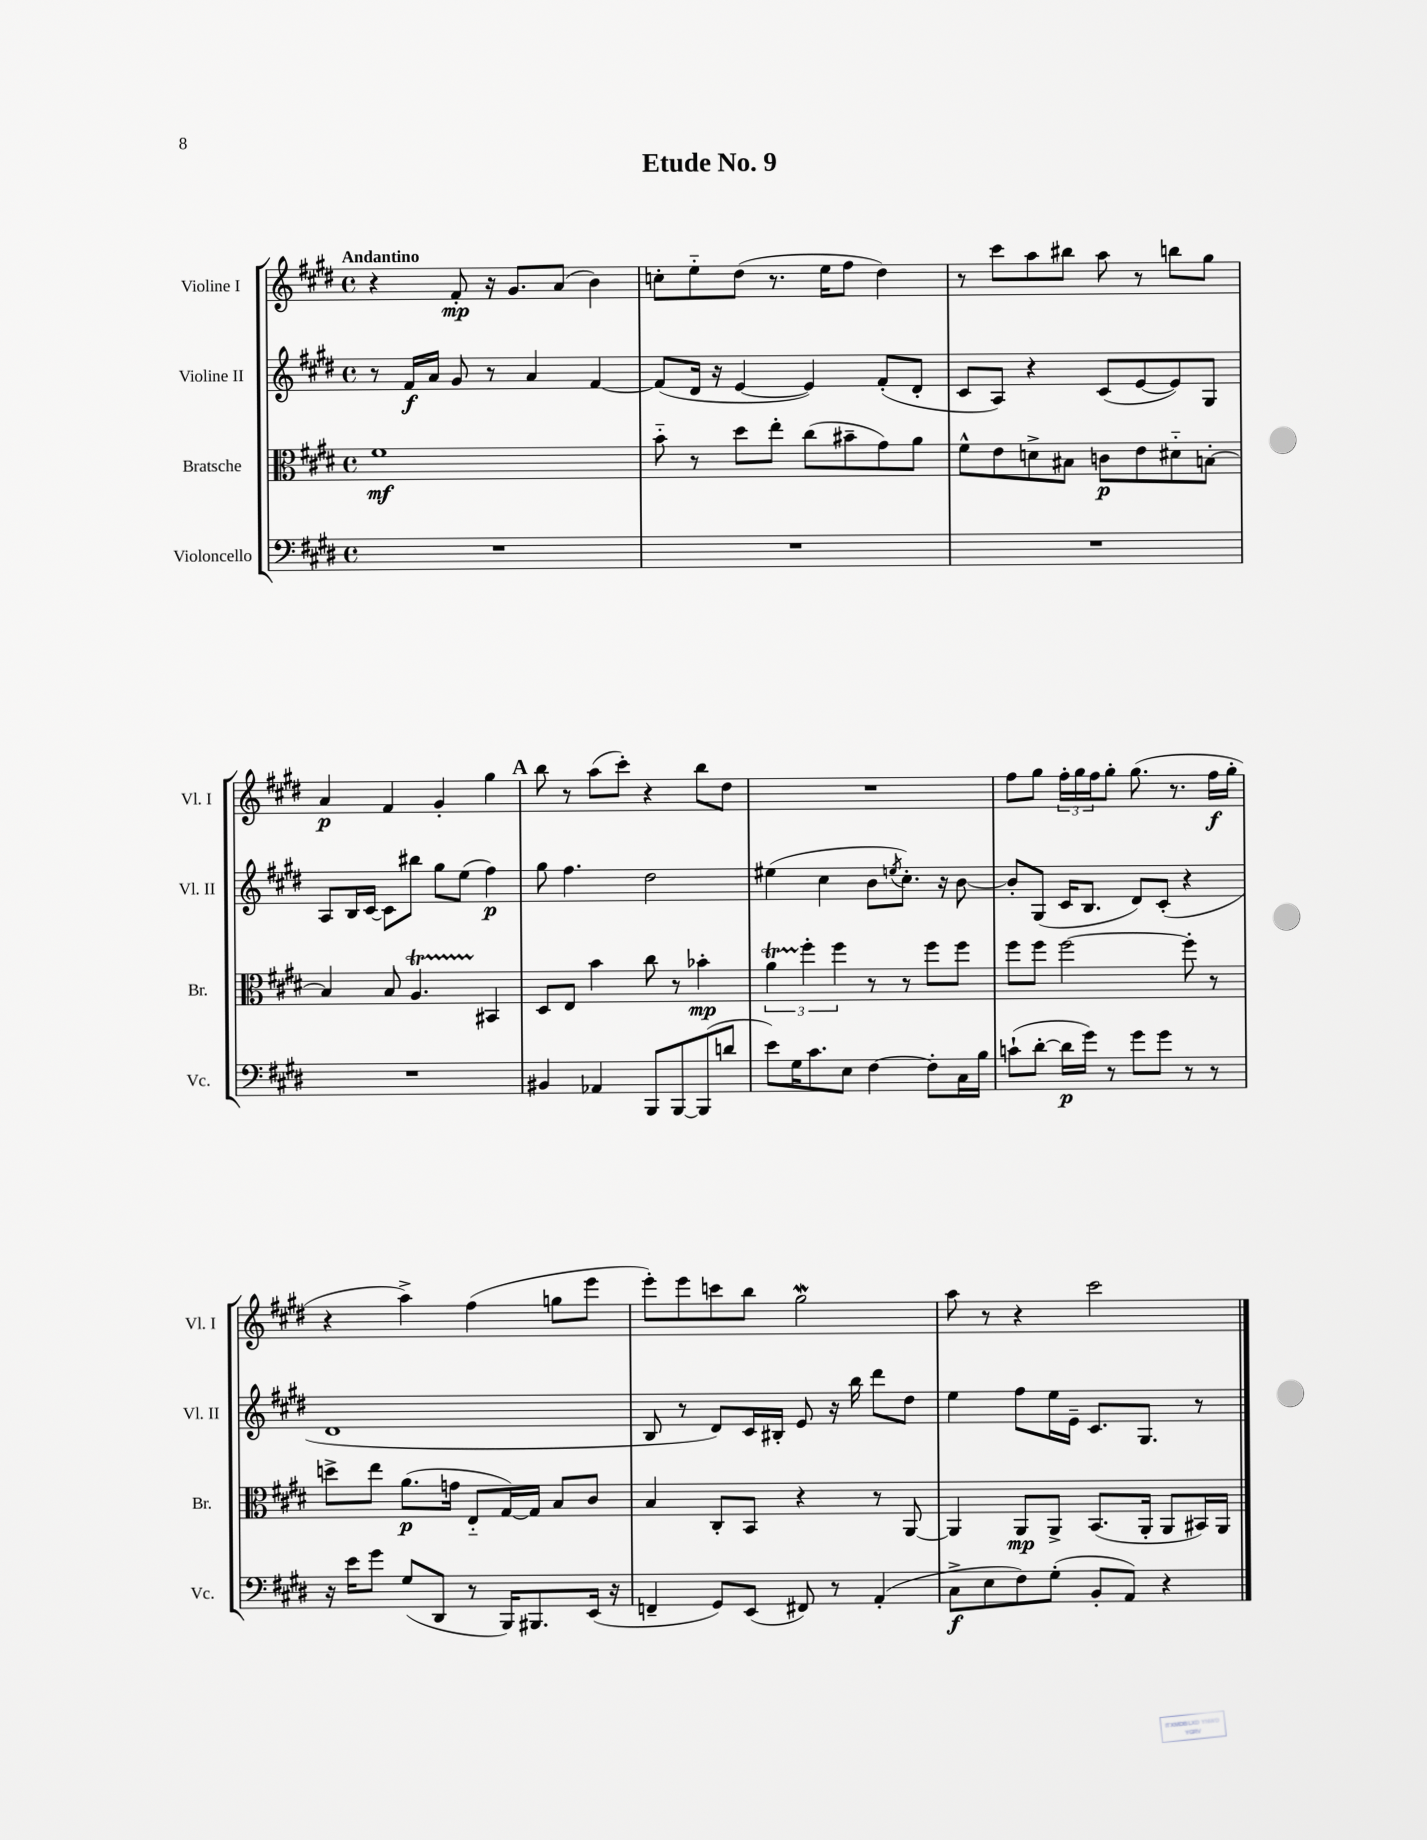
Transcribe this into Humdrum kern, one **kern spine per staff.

**kern	**kern	**kern	**kern
*staff4	*staff3	*staff2	*staff1
*clefF4	*clefC3	*clefG2	*clefG2
*k[f#c#g#d#]	*k[f#c#g#d#]	*k[f#c#g#d#]	*k[f#c#g#d#]
*M4/4	*M4/4	*M4/4	*M4/4
*met(c)	*met(c)	*met(c)	*met(c)
1r	1f#	8r	4r
.	.	16f#/LL	.
.	.	16a/JJ	.
.	.	8g#/	8f#'/
.	.	8r	16r
.	.	.	8.g#/L
.	.	4a/	.
.	.	.	(8a/J
.	.	[4f#/	4b\)
=	=	=	=
1r	8b'~\	(8f#/]L	8cc'\L
.	8r	16d#/Jk	8ee'~\
.	.	16r	.
.	8dd#\L	[4e/	(8dd#\J
.	8ee'\J	.	8.r
.	(8cc#\L	4e/])	.
.	.	.	16ee\LK
.	8b#~\	.	8ff#\J
.	8g#\)	(8f#'/L	4dd#\)
.	8a\J	8d#'/J	.
=	=	=	=
1r	8f#^^\L	8c#/L	8r
.	8e\	8A/J)	8ccc#\L
.	8d^\	4r	8aa\
.	8B#\J	.	8bb#\J
.	8c\L	(8c#/L	8aa\
.	8e\	[8e/	8r
.	8d#'~\	8e/])	8bb\L
.	[8B'\J	8G#/J	8gg#\J
=	=	=	=
1r	4B/]	8A/L	4a/
.	.	16B/L	.
.	.	[16c#/JJ	.
.	8B/	8c#\]L	4f#/
.	4.A/	8bb#\J	.
.	.	8gg#\L	4g#'/
.	.	(8ee\J	.
.	4BB#/	4ff#\)	4gg#\
=	=	=	=
4BB#/	8D#/L	8gg#\	8bb\
.	8E/J	4.ff#\	8r
4AA-/	4b\	.	(8aa\L
.	.	.	8ccc#'\J)
8BBB/L	8cc#\	2dd#\	4r
[8BBB/	8r	.	.
(8BBB/]	4b-'\	.	8bb\L
8d/J	.	.	8dd#\J
=	=	=	=
8e\L)	6a\	(4ee#\	1r
16G#\K	.	.	.
.	6ff#'\	.	.
8.c#\	.	.	.
.	.	4cc#\	.
.	6ff#\	.	.
8E\J	.	.	.
[4F#\	8r	8b\L	.
.	.	8qee/	.
.	8r	8.cc#'\J)	.
8F#'\]L	8ff#\L	.	.
.	.	16r	.
16C#\L	8ff#\J	[8b\	.
16B\JJ	.	.	.
=	=	=	=
(8c`\L	8ff#\L	8b'/]L	8ff#\L
[8d#'\J	8ff#\J	(8G#/J	8gg#\J
16d#\]LL	[2ff#\	16c#/LK	24ff#'\LL
.	.	.	24gg#\
16g#\JJ)	.	8.B/J	.
.	.	.	24ff#\J
8r	.	.	8gg#'\J
8g#\L	.	8d#/L)	(8.gg#\
8g#\J	.	(8c#'/J	.
.	.	.	8.r
8r	8ff#'\]	4r	.
8r	8r	.	16ff#\LL
.	.	.	16gg#'\JJ
=	=	=	=
16r	8dd^\L	1d#	4r
16e\LK	.	.	.
8g#\J	8ee\J	.	.
(8G#/L	(8.a\L	.	4aa^\)
8DD#/J	.	.	.
.	16g\Jk	.	.
8r	8E'~/L	.	(4ff#\
16BBB/LK)	[16G#/L)	.	.
8.BBB#/	16G#/]JJ	.	.
.	8B/L	.	8gg\L
(16EE/Jk	8c#/J	.	8eee\J
16r	.	.	.
=	=	=	=
4FF~/	4B/	8B/	8eee'\L)
.	.	8r	8eee\
8GG#/L)	8C#'/L	8d#/L)	8ccc\
(8EE/J	8BB/J	16c#/L	8bb\J
.	.	16B#'/JJ	.
8FF#/)	4r	8e/	2gg#\
8r	.	16r	.
.	.	16bb\	.
(4AA'/	8r	8ddd#\L	.
.	[8AA/	8dd#\J	.
=	=	=	=
8C#^\L	4AA/]	4ee\	8aa\
8E\	.	.	8r
8F#\)	8AA/L	8ff#\L	4r
(8G#'\J	8AA^/J	16ee\L	.
.	.	16e~\JJ	.
8BB'/L	(8.BB/L	8.c#/L	2ccc#\
8AA/J)	.	.	.
.	16AA'/Jk	8.G#/J	.
4r	8AA/L	.	.
.	16BB#/L)	8r	.
.	16AA/JJ	.	.
==	==	==	==
*-	*-	*-	*-
